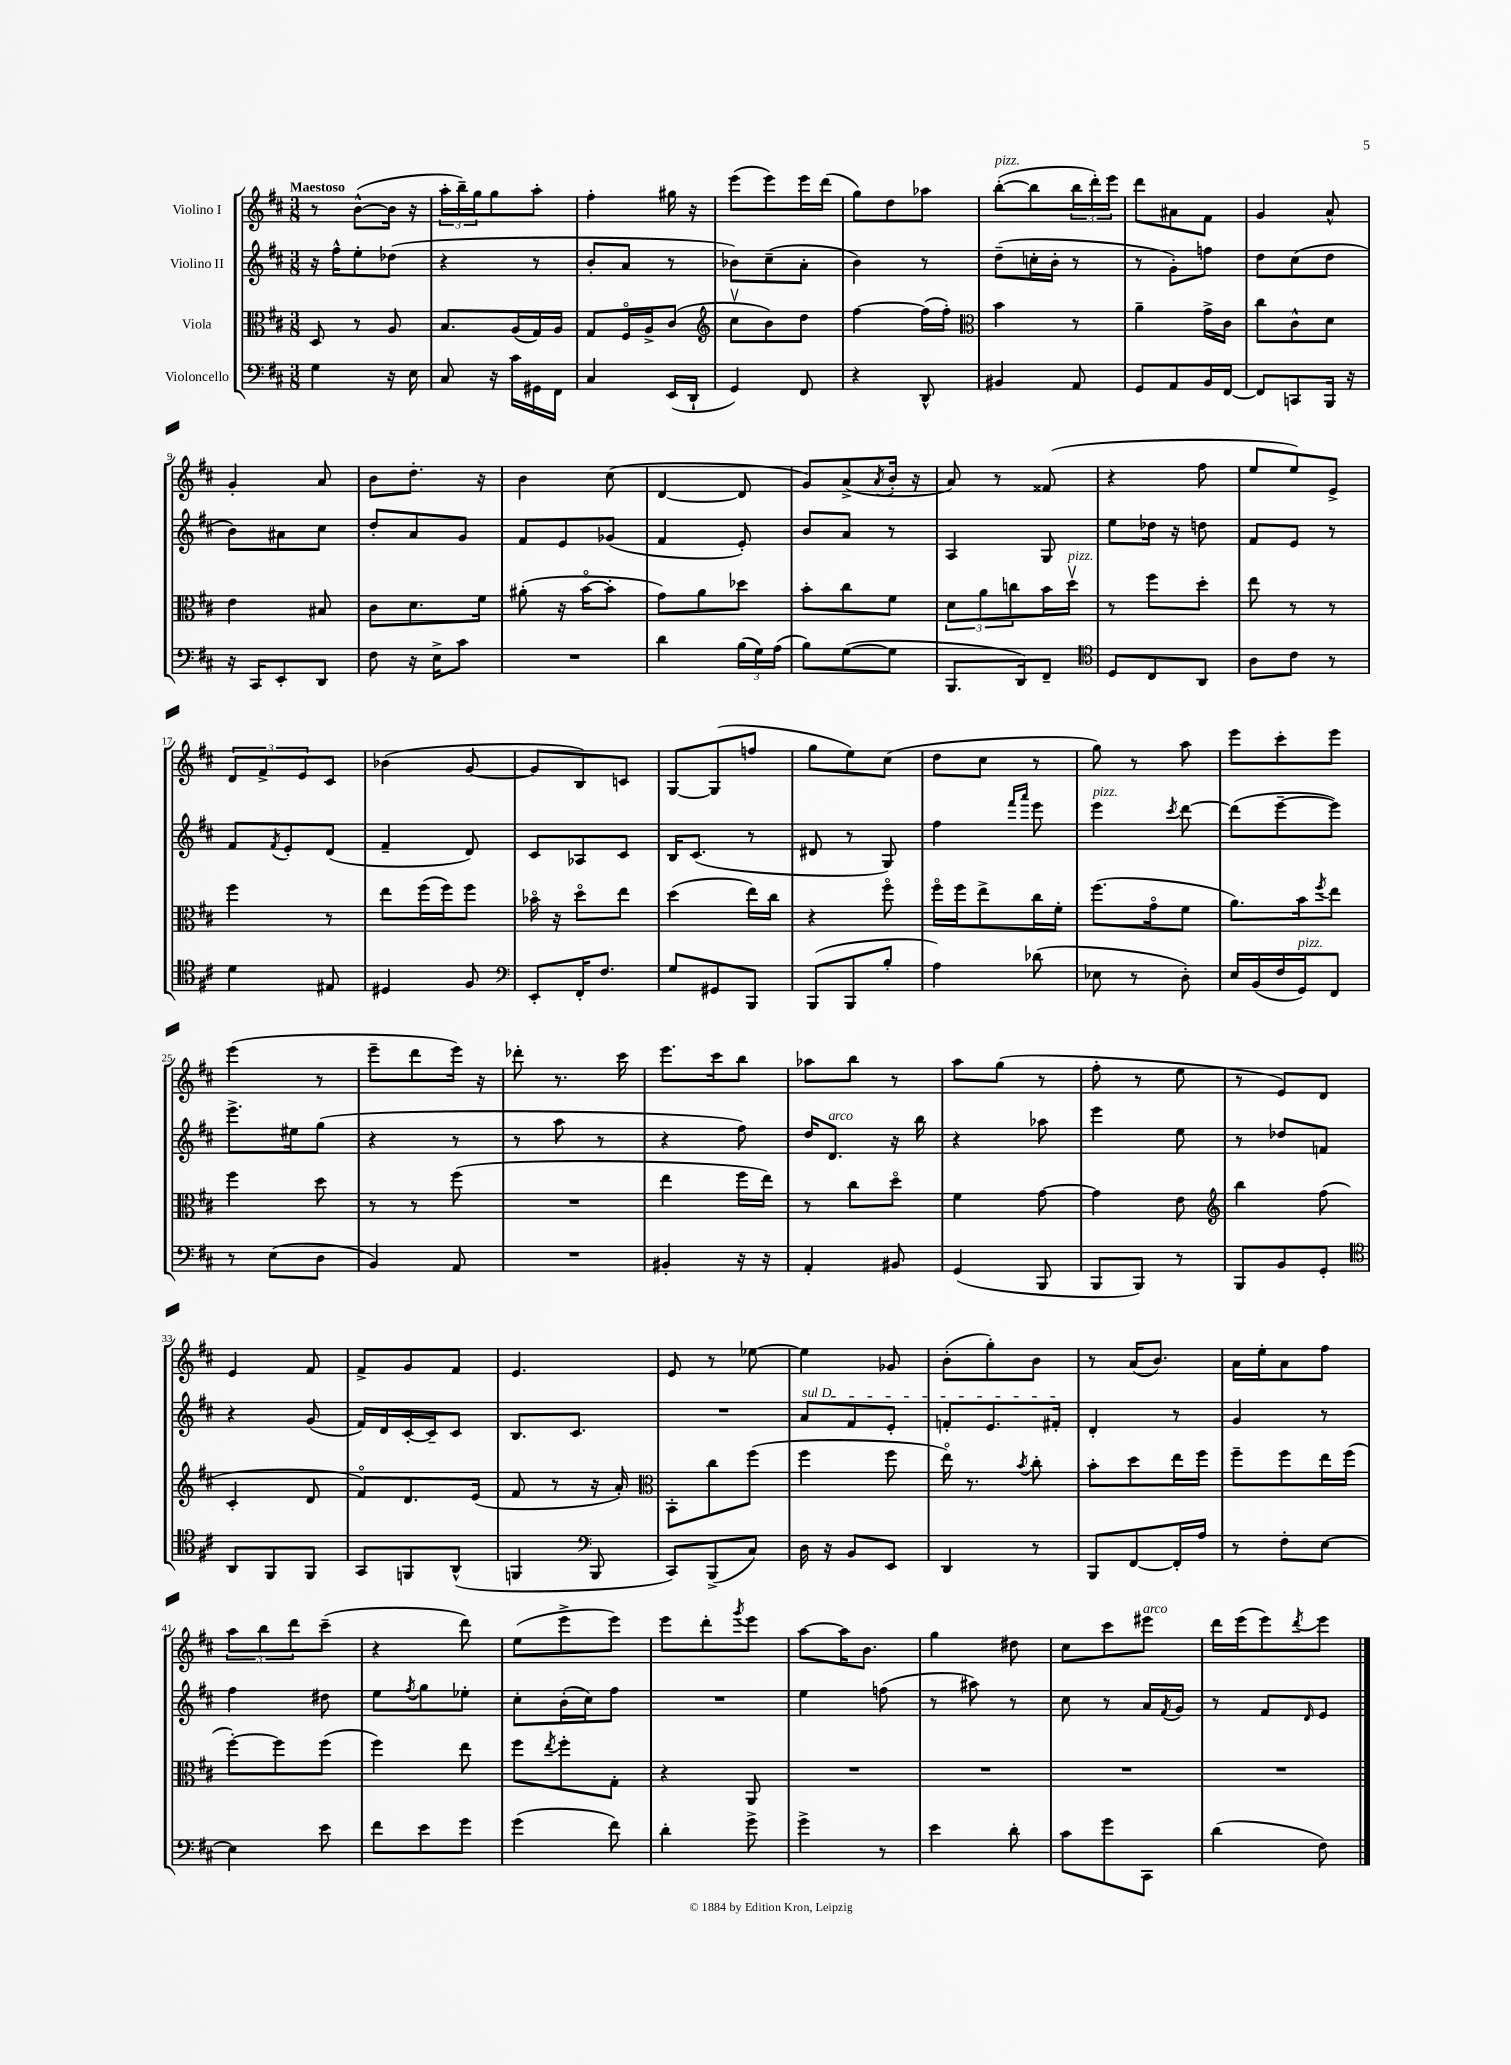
<<
\new StaffGroup <<
\new Staff = "s0" \with { instrumentName = "Violino I" } {
    \clef treble \key d \major \numericTimeSignature \time 3/8 \tempo "Maestoso"
    r8 b'8~-^( b'16 r16 |
    \tuplet 3/2 { a''16-. b''16--) g''16 } g''8 a''8-. |
    fis''4-. gis''16 r16 |
    e'''8( e'''8) e'''16 d'''16( |
    g''8) d''8 aes''8 |
    b''8~-.^\markup { \italic "pizz." }( b''8 \tuplet 3/2 { b''16 d'''16-.) e'''16 } |
    d'''8 ais'8 fis'8 |
    g'4 a'8-^ |
    g'4-. a'8 |
    b'8 d''8.-. r16 |
    b'4 cis''8( |
    d'4~ d'8 |
    g'8) a'8->( \acciaccatura { a'8 } b'16-. r16 |
    a'8) r8 fisis'8( |
    r4 fis''8 |
    e''8 e''8) e'8-> |
    \tuplet 3/2 { d'8 fis'8-> e'8 } cis'8 |
    bes'4( g'8~ |
    g'8 b8) c'8 |
    g8~ g8( f''8 |
    g''8 e''8) cis''8( |
    d''8 cis''8 r8 |
    g''8) r8 a''8 |
    e'''8 cis'''8-. e'''8 |
    e'''4( r8 |
    e'''8-- d'''8 e'''16) r16 |
    des'''8-. r8. cis'''16 |
    e'''8. cis'''16 b''8 |
    aes''8 b''8 r8 |
    a''8 g''8( r8 |
    fis''8-. r8 e''8 |
    r8 e'8) d'8 |
    e'4 fis'8 |
    fis'8-> g'8 fis'8 |
    e'4. |
    e'8 r8 ees''8~ |
    ees''4 ges'8 |
    b'8-.( g''8-.) b'8 |
    r8 a'16( b'8.) |
    a'16 e''16-. a'8 fis''8 |
    \tuplet 3/2 { a''8 b''8 d'''8 } cis'''8--( |
    r4 d'''8) |
    e''8( e'''8-> e'''8) |
    e'''8 d'''8-. \acciaccatura { g'''8 } e'''8 |
    a''8~ a''16 b'8. |
    g''4 dis''8 |
    cis''8 cis'''8 eis'''8^\markup { \italic "arco" } |
    d'''16 e'''16( e'''8) \acciaccatura { d'''8 } e'''8 \bar "|." |
}
\new Staff = "s1" \with { instrumentName = "Violino II" } {
    \clef treble \key d \major \numericTimeSignature \time 3/8
    r16 fis''16-^ e''8-. des''8( |
    r4 r8 |
    b'8-. a'8 r8 |
    bes'8) cis''8--( a'8-. |
    b'4) r8 |
    d''8--( c''16-. b'16-. r8 |
    r8 g'8-.) f''8 |
    d''8 cis''8( d''8 |
    b'8) ais'8 cis''8 |
    d''8-. a'8 g'8 |
    fis'8 e'8 ges'8( |
    fis'4 e'8-.) |
    b'8 a'8 r8 |
    a4 g8 |
    e''8 des''16 r16 d''8 |
    fis'8 e'8 r8 |
    fis'8 \acciaccatura { fis'8 } e'8-. d'8( |
    fis'4-- d'8) |
    cis'8 aes8 cis'8 |
    b16 cis'8.( r8 |
    dis'8 r8 g8) |
    fis''4 \grace { fis'''16 a'''16 } e'''8 |
    e'''4^\markup { \italic "pizz." } \acciaccatura { cis'''8 } d'''8~ |
    d'''8( e'''8~-- e'''8) |
    e'''8.-> eis''16 g''8( |
    r4 r8 |
    r8 a''8 r8 |
    r4 fis''8) |
    d''16 d'8.^\markup { \italic "arco" } r16 b''16 |
    r4 aes''8 |
    e'''4 e''8 |
    r8 des''8 f'8 |
    r4 g'8( |
    fis'16) d'16 cis'16~-. cis'16-- cis'8 |
    b8. cis'8. |
    R4. |
    \once \override TextSpanner.bound-details.left.text = \markup { \italic "sul D" } a'8\startTextSpan fis'8 e'8-. |
    f'8-. e'8. fis'16-.\stopTextSpan |
    d'4-. r8 |
    g'4 r8 |
    fis''4 dis''8 |
    e''8 \acciaccatura { fis''8 } g''8 ees''8-. |
    cis''8-. b'16-.( cis''16) fis''8 |
    R4. |
    e''4 f''8( |
    r8 ais''8) r8 |
    cis''8 r8 a'16 \acciaccatura { fis'8 } g'16 |
    r8 fis'8 \grace { d'16 } e'8 \bar "|." |
}
\new Staff = "s2" \with { instrumentName = "Viola" } {
    \clef alto \key d \major \numericTimeSignature \time 3/8
    d8 r8 a8 |
    b8. a16( g16) a16 |
    g8 fis16\flageolet a16-> cis'8( |
    \clef treble cis''8\upbow b'8) d''8 |
    fis''4~ fis''16( fis''16-.) |
    \clef alto b'4 r8 |
    a'4-- g'16-> cis'16 |
    cis''8 cis'8-^ d'8 |
    e'4 bis8 |
    cis'8 d'8. fis'16 |
    ais'8-.( r16 b'16~\flageolet b'8-. |
    g'8) a'8 des''8 |
    b'8-. cis''8 fis'8 |
    \tuplet 3/2 { d'8 a'8 c''8 } b'16 d''16\upbow^\markup { \italic "pizz." } |
    r8 fis''8 d''8-. |
    e''8 r8 r8 |
    fis''4 r8 |
    e''8 fis''16( fis''16) fis''8 |
    bes'16\flageolet r16 d''8\flageolet e''8 |
    d''4( e''16) cis''16 |
    r4 fis''8\flageolet |
    fis''16\flageolet fis''16 e''8-> cis''16 fis'16-. |
    fis''8.( g'16\flageolet fis'8 |
    a'8.) b'16 \acciaccatura { fis''8 } e''8 |
    fis''4 d''8 |
    r8 r8 fis''8( |
    R4. |
    e''4 fis''16 e''16) |
    r8 cis''8 d''8\flageolet |
    fis'4 g'8~ |
    g'4 e'8 |
    \clef treble b''4 fis''8( |
    cis'4-. d'8 |
    fis'8\flageolet) d'8. e'16( |
    fis'8 r8 r16 a'16-.) |
    \clef alto b,8-. cis''8 fis''8( |
    fis''4 fis''8 |
    e''16\flageolet) r8. \acciaccatura { b'8 } cis''8-. |
    b'8-. d''8 e''16 fis''16 |
    fis''8-- fis''8 e''16 fis''16( |
    fis''8~-.) fis''8 fis''8( |
    fis''4) e''8 |
    fis''8 \acciaccatura { e''8 } fis''8-. g8-. |
    r4 a,8 |
    R4. |
    R4. |
    R4. |
    R4. \bar "|." |
}
\new Staff = "s3" \with { instrumentName = "Violoncello" } {
    \clef bass \key d \major \numericTimeSignature \time 3/8
    g4 r16 e16 |
    cis8 r16 cis'16 gis,16 fis,16 |
    cis4 e,16( d,16-! |
    g,4) fis,8 |
    r4 d,8-^ |
    bis,4 a,8 |
    g,8 a,8 b,16 fis,16~ |
    fis,8 c,8 b,,16 r16 |
    r16 cis,16 e,8-. d,8 |
    fis8 r16 e16-> cis'8 |
    R4. |
    d'4 \tuplet 3/2 { b16( g16) a16( } |
    b8) g8~( g8 |
    b,,8. d,16) fis,8-- |
    \clef tenor d8 cis8 a,8 |
    a8 cis'8 r8 |
    d'4 eis8 |
    dis4 fis8 |
    \clef bass e,8-. fis,16-. fis8. |
    g8 gis,8 b,,8 |
    b,,8( b,,8 b8-. |
    a4) des'8( |
    ees8 r8 d8-.) |
    e16 b,16( fis16 g,16^\markup { \italic "pizz." }) fis,8 |
    r8 e8( d8 |
    b,4) a,8 |
    R4. |
    bis,4-. r16 r16 |
    a,4-. bis,8 |
    g,4( b,,8 |
    b,,8 b,,8) r8 |
    b,,8 b,8 g,8-. |
    \clef tenor a,8 fis,8 fis,8 |
    g,8 f,8 a,8-^( |
    f,4 \clef bass b,,8 |
    cis,8) b,,8->( cis8) |
    d16 r16 b,8 e,8 |
    d,4 r8 |
    b,,8 fis,8~ fis,16-. a16 |
    r8 fis8-. e8~ |
    e4 e'8 |
    fis'8 e'8 g'8 |
    g'4( fis'8) |
    d'4-. g'8-> |
    g'4-> r8 |
    e'4 d'8-. |
    cis'8 g'8 cis,8 |
    d'4( fis8) \bar "|." |
}
>>
>>
